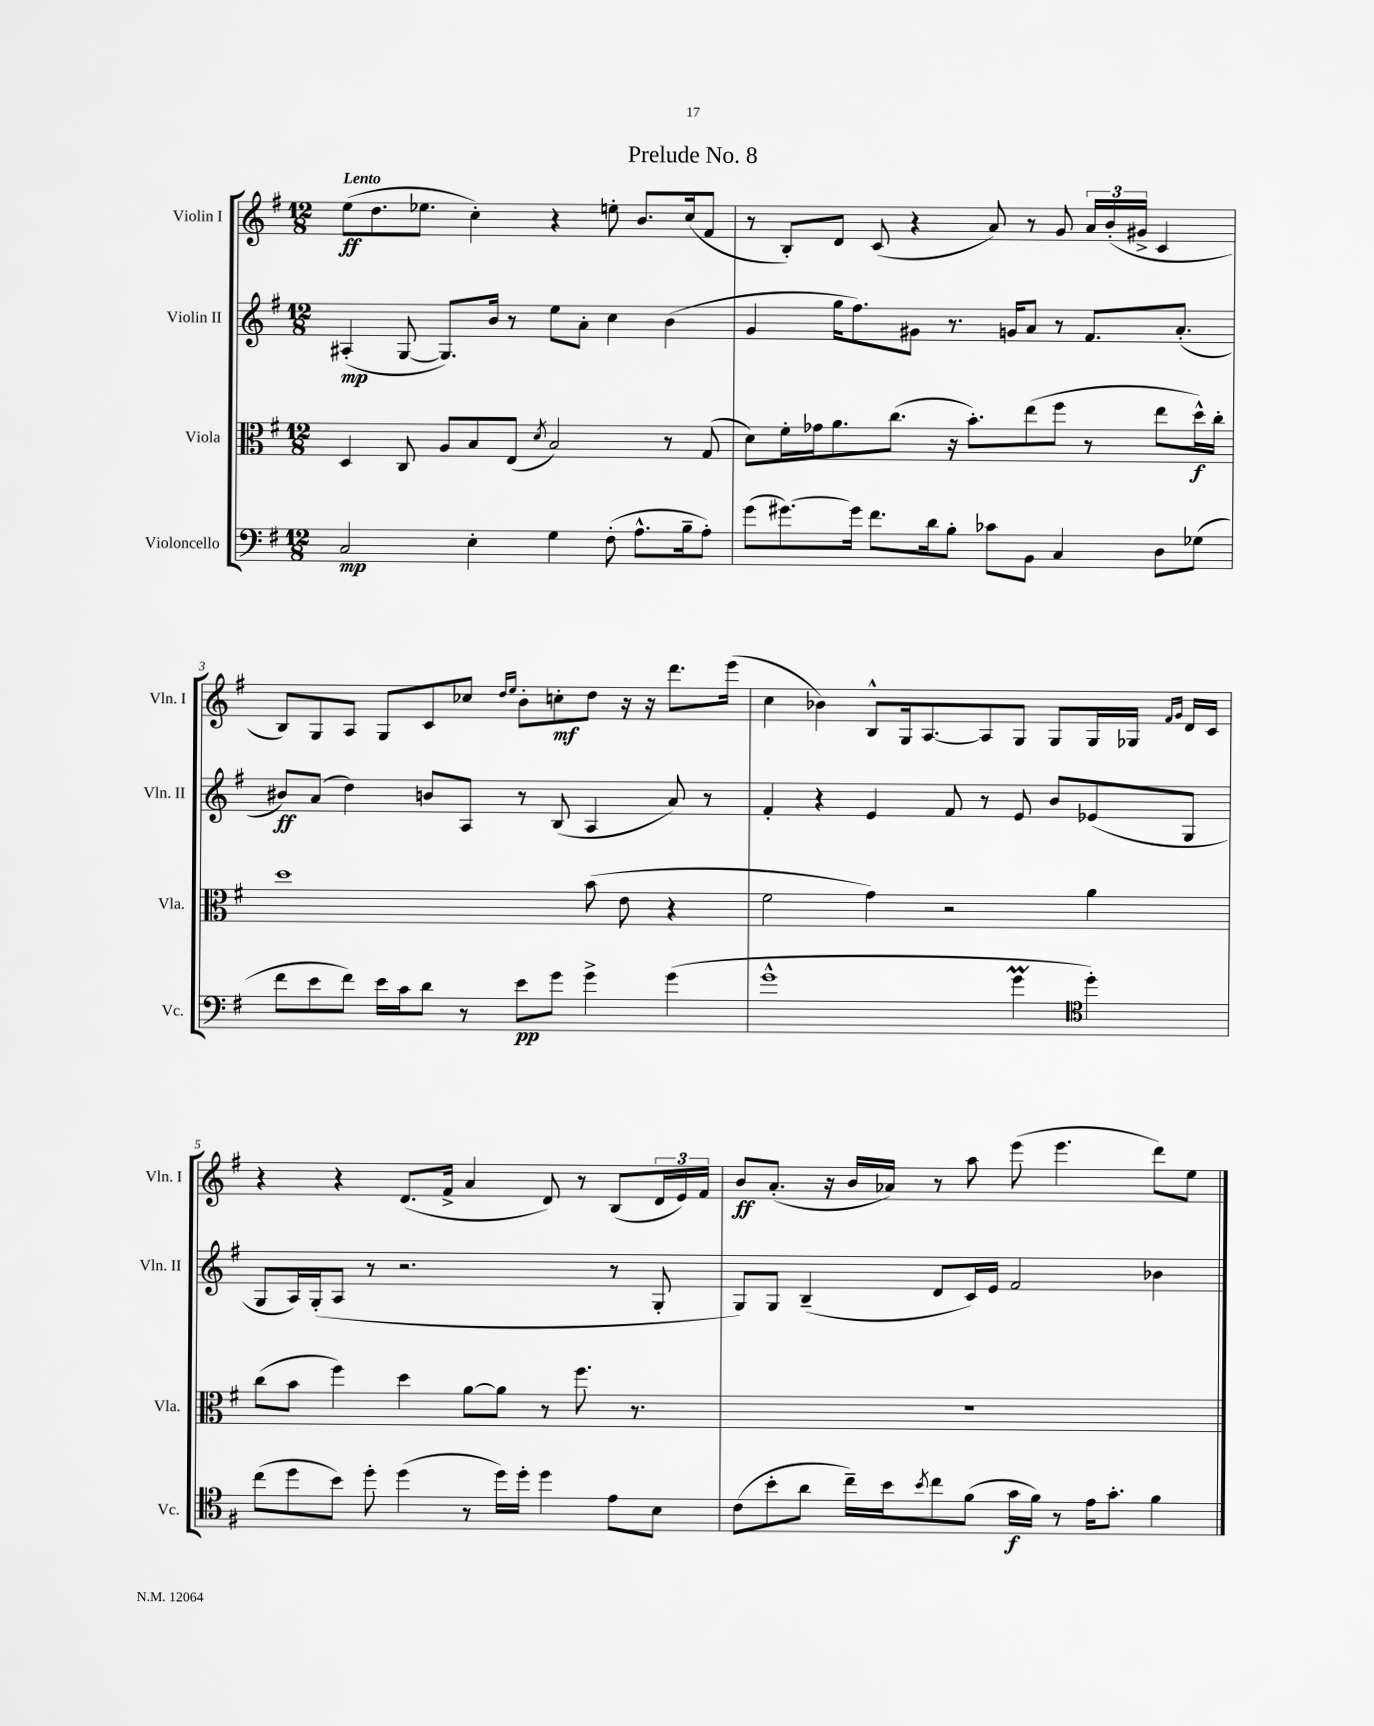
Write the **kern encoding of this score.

**kern	**dynam	**kern	**dynam	**kern	**dynam	**kern	**dynam
*part4	*part4	*part3	*part3	*part2	*part2	*part1	*part1
*staff4	*staff4	*staff3	*staff3	*staff2	*staff2	*staff1	*staff1
*I"Violoncello	*	*I"Viola	*	*I"Violin II	*	*I"Violin I	*
*I'Vc.	*	*I'Vla.	*	*I'Vln. II	*	*I'Vln. I	*
*clefF4	*	*clefC3	*	*clefG2	*	*clefG2	*
*k[f#]	*	*k[f#]	*	*k[f#]	*	*k[f#]	*
*M12/8	*	*M12/8	*	*M12/8	*	*M12/8	*
=1	=1	=1	=1	=1	=1	=1	=1
!	!	!	!	!	!	!LO:TX:a:B:t=Lento	!
2C/	mp	4D/	.	(4A#X'/	mp	(8ee\L	ff
.	.	.	.	.	.	8.dd\	.
.	.	8C/	.	[8G/	.	.	.
.	.	.	.	.	.	8.ee-X\J	.
.	.	8A/L	.	8.G/L])	.	.	.
4E'\	.	8B/	.	.	.	4cc'\)	.
.	.	.	.	16b/Jk	.	.	.
.	.	(8E/J	.	8r	.	.	.
.	.	8qd/	.	.	.	.	.
4G\	.	2B/)	.	8ee\L	.	4r	.
.	.	.	.	8a'\J	.	.	.
(8F#'\	.	.	.	4cc\	.	8een'\	.
8.A^^\L	.	.	.	.	.	8.b/L	.
.	.	8r	.	(4b\	.	.	.
16B~\k	.	.	.	.	.	(16cc/k	.
8A'\J)	.	(8G/	.	.	.	8f#/J	.
=2	=2	=2	=2	=2	=2	=2	=2
(8g\L	.	8d\L)	.	4g/	.	8r	.
[8.g#X\)	.	16f#'\L	.	.	.	8B'/L)	.
.	.	16g-X\J	.	.	.	.	.
.	.	8.a\	.	16gg\KL	.	8d/J	.
16g#\Jk]	.	.	.	8.ff#\)	.	.	.
8.f#\L	.	.	.	.	.	(8c/	.
.	.	(8.cc\J	.	.	.	.	.
.	.	.	.	8g#X\J	.	4r	.
16d\k	.	.	.	.	.	.	.
8B'\J	.	16r	.	8.r	.	.	.
.	.	8.b'\L)	.	.	.	.	.
8c-X\L	.	.	.	.	.	8a/)	.
.	.	.	.	16gn/KL	.	.	.
8BB\J	.	(8ee\	.	8a/J	.	8r	.
4C/	.	8ff#\J	.	8r	.	8g/	.
.	.	8r	.	8.f#/L	.	24a/LL	.
.	.	.	.	.	.	(24b'/	.
.	.	.	.	.	.	24g#X^/JJ	.
8D\L	.	8ee\L	.	.	.	4c/	.
.	.	.	.	(8.a'/J	.	.	.
(8G-X\J	.	16dd^^\L)	f	.	.	.	.
.	.	16cc'\JJ	.	.	.	.	.
!!LO:LB:g=z
=3	=3	=3	=3	=3	=3	=3	=3
8f#\L	.	1dd	.	8b#X/L)	ff	8B/L)	.
8e\	.	.	.	(8a/J	.	8G/	.
8f#\J)	.	.	.	4dd\)	.	8A/J	.
16e\LL	.	.	.	.	.	8G/L	.
16c\J	.	.	.	.	.	.	.
8d\J	.	.	.	8bn/L	.	8c/	.
8r	.	.	.	8A/J	.	8cc-X/J	.
.	.	.	.	.	.	16qqdd/LL	.
.	.	.	.	.	.	16qqee/JJ	.
8e\L	pp	.	.	8r	.	8b'\L	.
8g\J	.	.	.	(8B/	.	8ccn'\	mf
4g^\	.	(8b\	.	4A/	.	8dd\J	.
.	.	8e\	.	.	.	16r	.
.	.	.	.	.	.	16r	.
(4g\	.	4r	.	8a/)	.	8.ddd\L	.
.	.	.	.	8r	.	.	.
.	.	.	.	.	.	(16eee\Jk	.
=4	=4	=4	=4	=4	=4	=4	=4
1g^^	.	2f#\	.	4f#'/	.	4cc\	.
.	.	.	.	4r	.	4b-X\)	.
.	.	4g\)	.	4e/	.	8B^^/L	.
.	.	.	.	.	.	16G/k	.
.	.	.	.	.	.	[8.A/	.
.	.	2r	.	8f#/	.	.	.
.	.	.	.	8r	.	8A/]	.
4gM\	.	.	.	8e/	.	8G/J	.
.	.	.	.	8b/L	.	8G/L	.
*clefC4	*	*	*	*	*	*	*
4dd'\)	.	4a\	.	(8e-X/	.	16G/L	.
.	.	.	.	.	.	16G-X/JJ	.
.	.	.	.	.	.	16qqf#/LL	.
.	.	.	.	.	.	16qqg/JJ	.
.	.	.	.	8G/J	.	16d/LL	.
.	.	.	.	.	.	16c/JJ	.
!!LO:LB:g=z
=5	=5	=5	=5	=5	=5	=5	=5
(8cc\L	.	(8cc\L	.	8G/L	.	4r	.
8dd\	.	8b\J	.	16A/L)	.	.	.
.	.	.	.	(16G'/J	.	.	.
8b\J)	.	4ff#\)	.	8A/J	.	4r	.
8dd'\	.	.	.	8r	.	.	.
(4dd\	.	4dd\	.	2.r	.	(8.d/L	.
.	.	.	.	.	.	16f#^/Jk	.
8r	.	[8a\L	.	.	.	4a/	.
16dd\LL)	.	8a\J]	.	.	.	.	.
16dd'\JJ	.	.	.	.	.	.	.
4dd\	.	8r	.	.	.	8d/)	.
.	.	8.ff#\	.	.	.	8r	.
8e\L	.	.	.	8r	.	(8B/L	.
.	.	8.r	.	.	.	.	.
8B\J	.	.	.	8G'/	.	24d/L	.
.	.	.	.	.	.	24e/)	.
.	.	.	.	.	.	24f#/JJ	.
=6	=6	=6	=6	=6	=6	=6	=6
(8c\L	.	1.r	.	8G/L)	.	8b/L	ff
8b'\	.	.	.	8G/J	.	(8.a'/J	.
8a\J	.	.	.	(4B~/	.	.	.
.	.	.	.	.	.	16r	.
16cc~\LL)	.	.	.	.	.	16b/LL	.
16b\J	.	.	.	.	.	16a-X/JJ)	.
8qb/	.	.	.	.	.	.	.
8cc\	.	.	.	8d/L	.	8r	.
(8f#\J	.	.	.	16c/L)	.	8aa\	.
.	.	.	.	16e/JJ	.	.	.
16g\LL	f	.	.	2f#/	.	(8eee\	.
16f#\JJ)	.	.	.	.	.	.	.
8r	.	.	.	.	.	4.eee\	.
16e\KL	.	.	.	.	.	.	.
8.g'\J	.	.	.	.	.	.	.
4f#\	.	.	.	4b-X\	.	8ddd\L)	.
.	.	.	.	.	.	8ee\J	.
==	==	==	==	==	==	==	==
*-	*-	*-	*-	*-	*-	*-	*-
